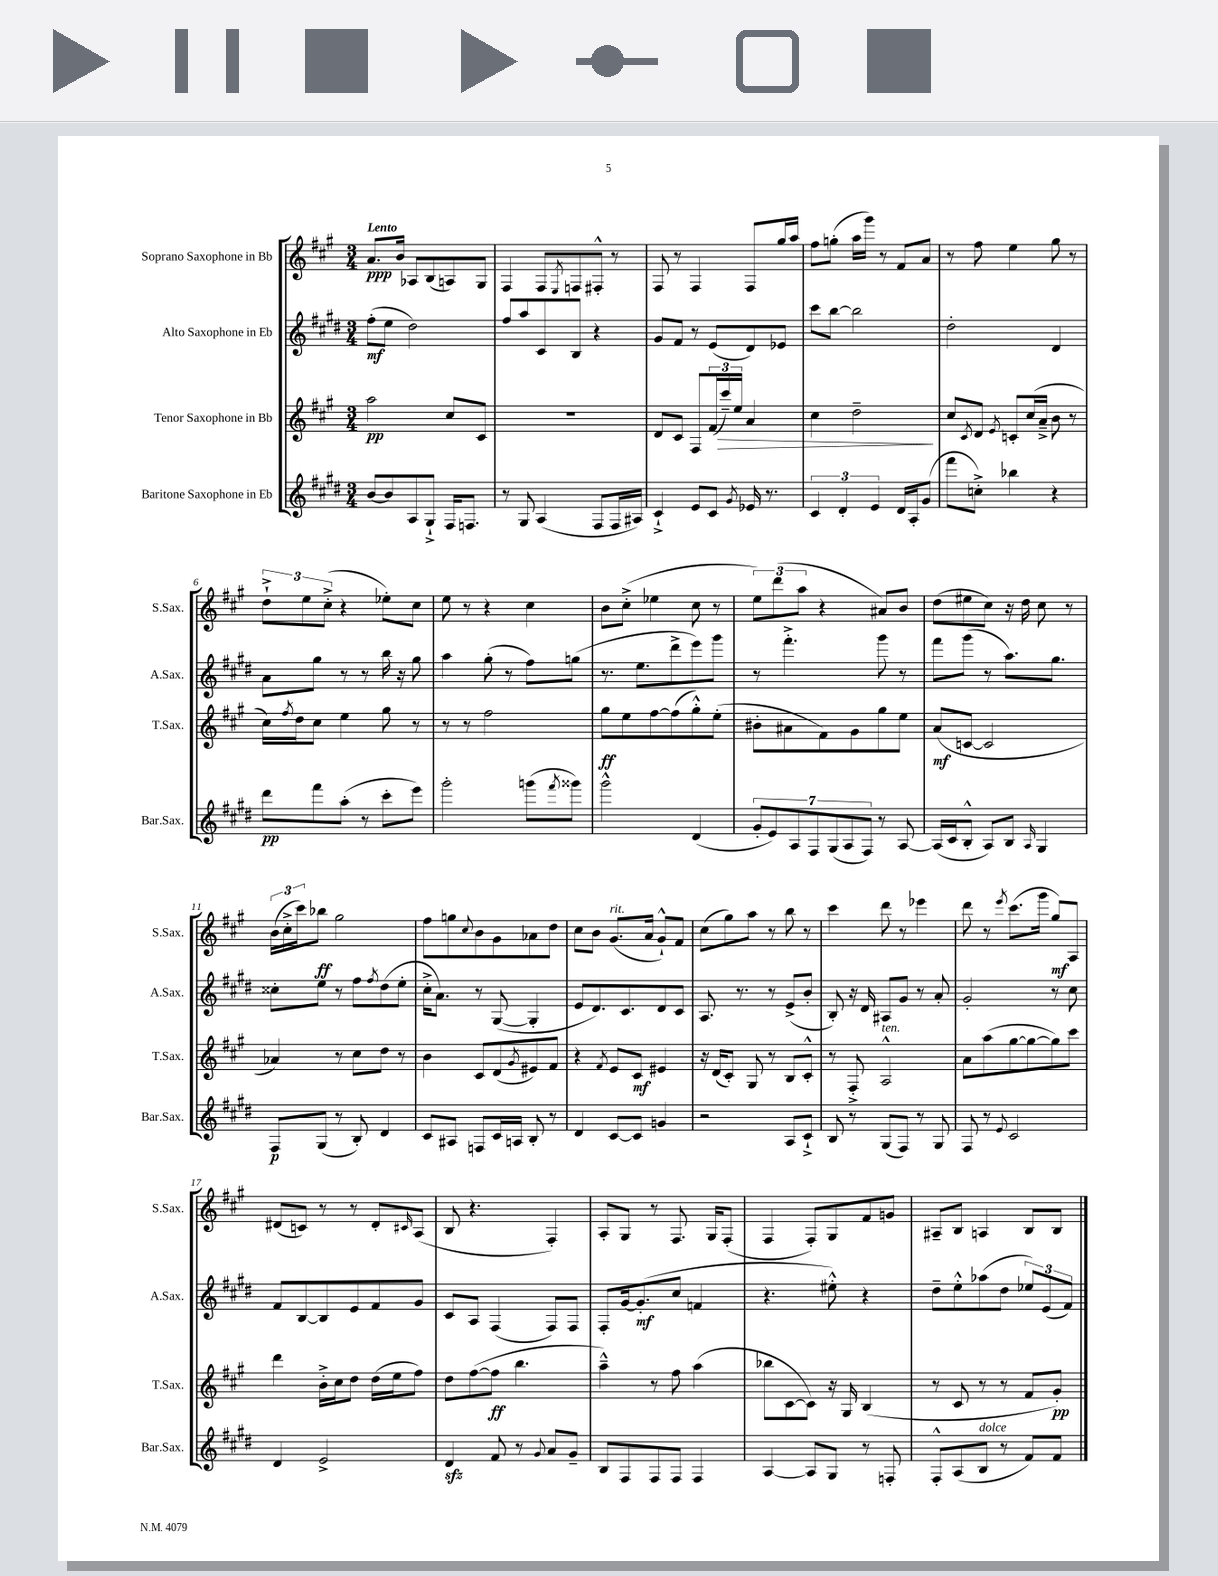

**kern	**kern	**kern	**kern
*staff4	*staff3	*staff2	*staff1
*clefG2	*clefG2	*clefG2	*clefG2
*k[f#c#g#d#]	*k[f#c#g#]	*k[f#c#g#d#]	*k[f#c#g#]
*M3/4	*M3/4	*M3/4	*M3/4
[8b/L	2aa\	(8ff#'\L	8.a/L
8b/]	.	8ee\J	.
.	.	.	16b/Jk
8A/	.	2dd#\)	8A-/L
8G#`^/J	.	.	(8B/
16F#/LK	8cc#/L	.	8A/)
8.F/J	.	.	.
.	8c#/J	.	8G#/J
=	=	=	=
8r	2.r	8ff#/L	4F#/
8G#/	.	8aa/	.
(4A/	.	8c#/	8F#/L
.	.	.	8qE/
.	.	8B/J	8F/
8F#/L	.	4r	8F#'^^/J
16F#/L	.	.	8r
16A#/JJ)	.	.	.
=	=	=	=
4c#`^/	8d/L	8g#/L	8F#/
.	8c#/J	8f#/J	8r
8e/L	8F#/L	8r	4F#/
8c#/J	(24f#/L	(8e/L	.
.	24ccc#~/)	.	.
.	24ee/JJ	.	.
8qg#/	.	.	.
16e-/	4a/	8d#/)	8F#/L
8.r	.	.	.
.	.	8e-/J	16gg#/L
.	.	.	16aa/JJ
=	=	=	=
6c#/	4cc#\	8ccc#\L	8ff#\L
.	.	[8bb\J	(8gg'\J
6d#'/	.	.	.
.	2dd~\	2bb\]	16aa\LL
.	.	.	16ggg#\JJ)
6e/	.	.	.
.	.	.	8r
16d#/LL	.	.	8f#/L
16A'/J	.	.	.
(8g#/J	.	.	8a/J
=	=	=	=
8fff#\L	8cc#/L	2dd#'\	8r
.	8qc#/	.	.
8cc'^\J)	8d/J	.	8ff#\
.	8qe/	.	.
4bb-\	8c'/L	.	4ee\
.	(16cc#/L	.	.
.	16a~^/JJ	.	.
4r	8b\	4d#/	8gg#\
.	8r	.	8r
=	=	=	=
8ddd#\L	16cc#\LL)	8a\L	12dd`^\L
.	8qff#/	.	.
.	16dd\J	.	.
.	.	.	12ee\
8fff#\	8cc#\J	8gg#\J	.
.	.	.	(12cc#'^\J
(8aa'\J	4ee\	8r	4r
8r	.	8r	.
8ccc#'\L	8gg#\	16bb\	8ee-'\L)
.	.	16r	.
8eee\J)	8r	8gg#\	8cc#\J
=	=	=	=
2ggg#'\	8r	4aa\	8ee\
.	8r	.	8r
.	2ff#\	(8gg#'\	4r
.	.	8r	.
(8ggg\L	.	8ff#\L)	4cc#\
8qfff#/	.	.	.
8ggg##\J)	.	(8gg\J	.
=	=	=	=
2ggg#^^\	8gg#\L	8.r	8b\L
.	8ee\	.	(8cc#'^\J
.	.	8.ee\L	.
.	[8ff#\	.	4ee-\
.	(8ff#\]	8ddd#^\	.
(4d#/	8gg#'^^\)	8eee\)	8cc#\
.	(8ee'\J	8ggg#\J	8r
=	=	=	=
14g#'/L	8b#'\L	8r	12ee\L)
14e/)	.	.	.
.	.	.	(12ddd\
.	8a#\	4.fff#'^\	.
14A/	.	.	.
.	.	.	12aa\J
14F#/	.	.	.
.	8f#\)	.	4r
(14G#/	.	.	.
14A/	.	.	.
.	8g#\	.	.
14F#/J)	.	.	.
8r	8gg#\	8ggg#\	8a#/L)
[8A/	8ee\J	8r	8b/J
=	=	=	=
(16A/]LL	(8a/L	8fff#\L	(8dd\L
16c#/J	.	.	.
8B'^^/J	[8c/J	(8ggg#\J	8ee#\
8A/L)	2c/]	8r	8cc#\J)
8B/J	.	8.aa\L)	16r
.	.	.	16dd\
16qqA/	.	.	.
4G#/	.	.	8cc#\
.	.	8.gg#\J	.
.	.	.	8r
=	=	=	=
8F#/L	4a-/)	8cc##'\L	(24b\LL
.	.	.	24cc#'^\
.	.	.	24ccc#\J)
(8G#/J	.	8ee\J	8bb-\J
8r	8r	8r	2gg#\
8B'/)	8cc#\L	8ff#\L	.
.	.	8qff#/	.
4d#/	8dd\J	(8dd#\	.
.	8r	8ee'\J	.
=	=	=	=
8c#/L	4b\	16cc#'^\LK	8ff#\L
.	.	8.a\J)	.
8A#/J	.	.	8gg\
.	.	.	8qqcc#/
8F/L	8c#/L	8r	8b\
16c#/L	(8d/	([8G#/	8g#\
16A/JJ	.	.	.
.	8qg#/	.	.
8B'/	8e#/)	4G#'/]	8a-\
8r	8f#/J	.	8dd\J
=	=	=	=
4d#/	4r	8e/L	8cc#\L
.	.	8.d#/)	8b\J
.	8qf#/	.	.
[8c#/L	8e/L	.	(8.g#/L
.	.	8.c#/	.
8c#/]J	8c#/J	.	.
.	.	.	16a/Jk
4g/	4e#/	8d#/	8g#`^^/L)
.	.	8c#/J	8f#/J
=	=	=	=
2r	16r	8.A/	(8cc#\L
.	(16d/LK	.	.
.	8c#'/J)	.	8gg#\)
.	.	8.r	.
.	8G#/	.	8aa\J
.	8r	8r	8r
8A/L	8B/L	(8e^/L	8bb\
8c#`^/J	8c#'^^/J	8b'/J	8r
=	=	=	=
8B/	8r	8B'/)	4ccc#\
8r	8F#'^/	16r	.
.	.	16d#/	.
(8G#/L	2A^^/	8A#/L	8ddd\
8F#/J)	.	8g#/J	8r
8r	.	8r	4eee-\
8G#/	.	8a'/	.
=	=	=	=
8F#/	8a\L	2g#'/	8ddd\
8r	(8aa\	.	8r
8qqe/	.	.	8qeee/
2c#/	[8gg#\	.	(8.ccc#\L
.	8gg#\_	.	.
.	.	.	16ggg#\Jk
.	8gg#\])	8r	8gg#/L)
.	8ccc#\J	8cc#\	8A/J
=	=	=	=
4d#/	4ddd\	8f#/L	(8d#/L
.	.	[8B/	8c/J)
2e^/	16b'^\LL	8B/]	8r
.	16cc#\J	.	.
.	8dd\J	8e/	8r
.	(16dd\LL	8f#/	8d#'/L
.	16ee\J	.	.
.	.	.	16qqc#/
.	8ff#\J)	8g#/J	(8A/J
=	=	=	=
4d#/	8dd\L	8c#/L	8B/
.	([8ff#\	8A/J	4.r
8f#/	8ff#\]J	(4F#/	.
8r	4.bb\	.	.
8qqg#/	.	.	.
8a/L	.	8F#/L)	4F#'/)
8g#~/J	.	8F#/J	.
=	=	=	=
8B/L	4aa~^^\)	8F#'/L	8A'/L
8F#/	.	[16g#/k	8G#/J
.	.	(8.g#'/]	.
8F#/	8r	.	8r
8F#/J	8ff#\	8cc#/J	8.F#/
4F#/	(4aa\	4f/	.
.	.	.	16G#/LK
.	.	.	(8F#'/J
=	=	=	=
[4A/	8bb-\L	4.r	4F#/
.	[8c#\	.	.
8A/]L	8c#\]J)	.	8F#'/L)
8G#/J	16r	8ee#'^^\)	8G#/
.	16G#/	.	.
8r	(4B/	4r	8f#/
8F'/	.	.	8g/J
=	=	=	=
8F#'^^/L	8r	8dd#~\L	8A#~/L
(8A/	8c#/	8ee'^^\	8B/J
8B/J	8r	(8aa-\	4A/
8r	8r	8dd#\J	.
8f#/L)	8f#/L	12ee-/L)	8B/L
.	.	(12e/	.
8f#/J	8g#'/J)	.	8B/J
.	.	12f#/J)	.
==	==	==	==
*-	*-	*-	*-
